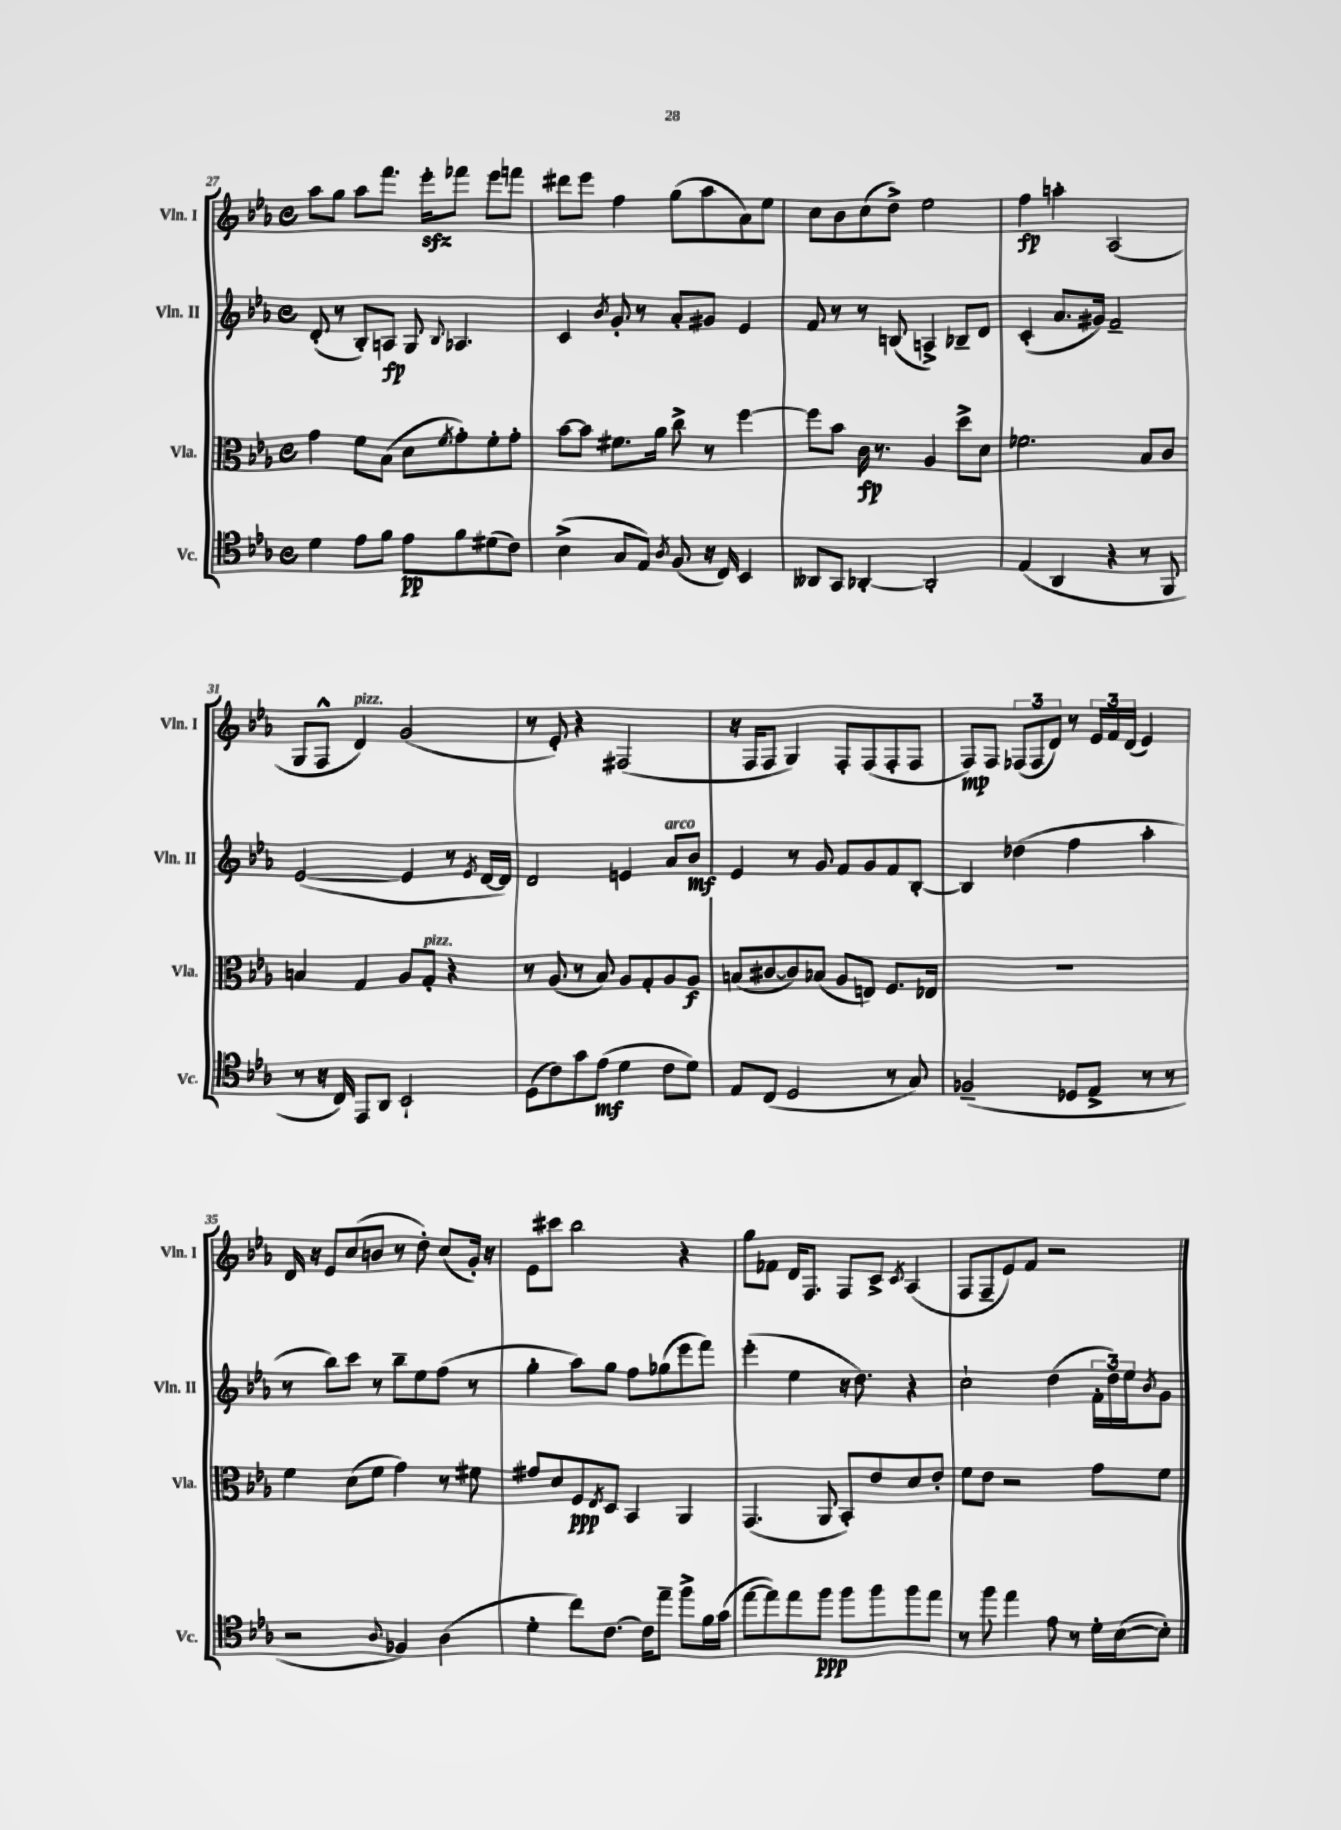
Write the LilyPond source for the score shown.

<<
\new StaffGroup <<
\new Staff = "s0" \with { instrumentName = "Vln. I" shortInstrumentName = "Vln. I" } {
    \clef treble \key ees \major \defaultTimeSignature \time 4/4
    aes''8 g''8 aes''8 f'''8. ees'''16-.\sfz fes'''8 ees'''8 f'''8 |
    dis'''8 ees'''8 f''4 g''8( aes''8 aes'8) ees''8 |
    c''8 bes'8 c''8( d''8->) ees''2 |
    f''4\fp a''4-. aes2( |
    g8 f8-^ d'4^\markup { \italic "pizz." }) g'2( |
    r8 ees'8-.) r4 fis2( |
    r16 f16 f8 g4) f8-. f8( f8-. f8 |
    f8\mp) f8 \tuplet 3/2 { fes8( fes8 d'8) } r8 \tuplet 3/2 { ees'16 f'16 d'16( } ees'4) |
    d'16 r16 ees'8 c''8( b'8 r8 d''8-.) c''8( g'16-.) r16 |
    ees'8 cis'''8 bes''2 r4 |
    g''8 fes'8 d'16 f8. f8 c'8-> \acciaccatura { c'8 } aes4( |
    f8 f8-- ees'8) f'8 r2 \bar "|." |
}
\new Staff = "s1" \with { instrumentName = "Vln. II" shortInstrumentName = "Vln. II" } {
    \clef treble \key ees \major \defaultTimeSignature \time 4/4
    d'8-.( r8 bes8-.) a8\fp g8 \appoggiatura { bes8 } aes4. |
    c'4 \acciaccatura { bes'8 } g'8-. r8 aes'8-. gis'8 ees'4 |
    f'8 r8 r8 b8( a4->) bes8-- d'8 |
    c'4-.( aes'8. gis'16) f'2-- |
    ees'2~( ees'4 r8 \acciaccatura { ees'8 } d'16~ d'16) |
    d'2 e'4 aes'8^\markup { \italic "arco" } bes'8\mf |
    ees'4 r8 g'8 f'8 g'8 f'8 bes8~-. |
    bes4 des''4( f''4 aes''4-. |
    r8 bes''8) c'''8 r8 bes''8-- ees''8 f''8( r8 |
    g''4-. aes''8) g''8 f''8 ges''8( ees'''8 f'''8) |
    ees'''4-.( ees''4 r16 d''8.) r4 |
    c''2-! d''4( \tuplet 3/2 { f'16-. d''16) ees''16 } \acciaccatura { bes'8 } g'8 \bar "|." |
}
\new Staff = "s2" \with { instrumentName = "Vla." shortInstrumentName = "Vla." } {
    \clef alto \key ees \major \defaultTimeSignature \time 4/4
    g'4 f'8 bes8( d'8 \acciaccatura { f'8 } g'8-.) f'8-. g'8-. |
    bes'8~ bes'8 fis'8. aes'16 c''8-> r8 f''4~ |
    f''8 bes'8 c'16\fp r8. aes4 d''8-> d'8 |
    fes'2. bes8 c'8 |
    b4 g4 aes8 g8-.^\markup { \italic "pizz." } r4 |
    r8 aes8( r8 bes8) aes8 g8-. aes8 aes8\f |
    b8( cis'8~ cis'8) bes8( aes8 e8) f8. ees16 |
    R1 |
    f'4 d'8( f'8 g'4) r8 fis'8 |
    gis'8 d'8 f8\ppp \acciaccatura { ees8 } d8 bes,4 aes,4 |
    g,4.( aes,8 bes,8-.) ees'8 d'8 ees'8-. |
    f'8 ees'8 r2 g'8 f'8 \bar "|." |
}
\new Staff = "s3" \with { instrumentName = "Vc." shortInstrumentName = "Vc." } {
    \clef tenor \key ees \major \defaultTimeSignature \time 4/4
    d'4 ees'8 f'8 ees'8\pp f'8 dis'8( c'8) |
    bes4->( g8 ees8) \acciaccatura { aes8 } f8( r16 c16) bes,4 |
    aeses,8 g,8 aes,4~-. aes,2-. |
    ees4( aes,4 r4 r8 f,8 |
    r8 r16 c16) ees,8 aes,8 bes,2-! |
    d8( c'8) g'8 ees'8\mf( d'4 c'8 d'8) |
    ees8 c8( d2 r8 g8) |
    fes2--( des8 ees8-> r8 r8 |
    r2 \appoggiatura { aes8 } fes4) aes4( |
    d'4-. c''8) c'8.~ c'16 ees''8-- f''8-> f'16 g'16( |
    ees''8~ ees''8) ees''8 f''8\ppp f''8 f''8 f''8 ees''8 |
    r8 f''8 ees''4 ees'8 r8 d'16-. bes16~( bes8-.) \bar "|." |
}
>>
>>
\layout { \context { \Score currentBarNumber = #27 } }
